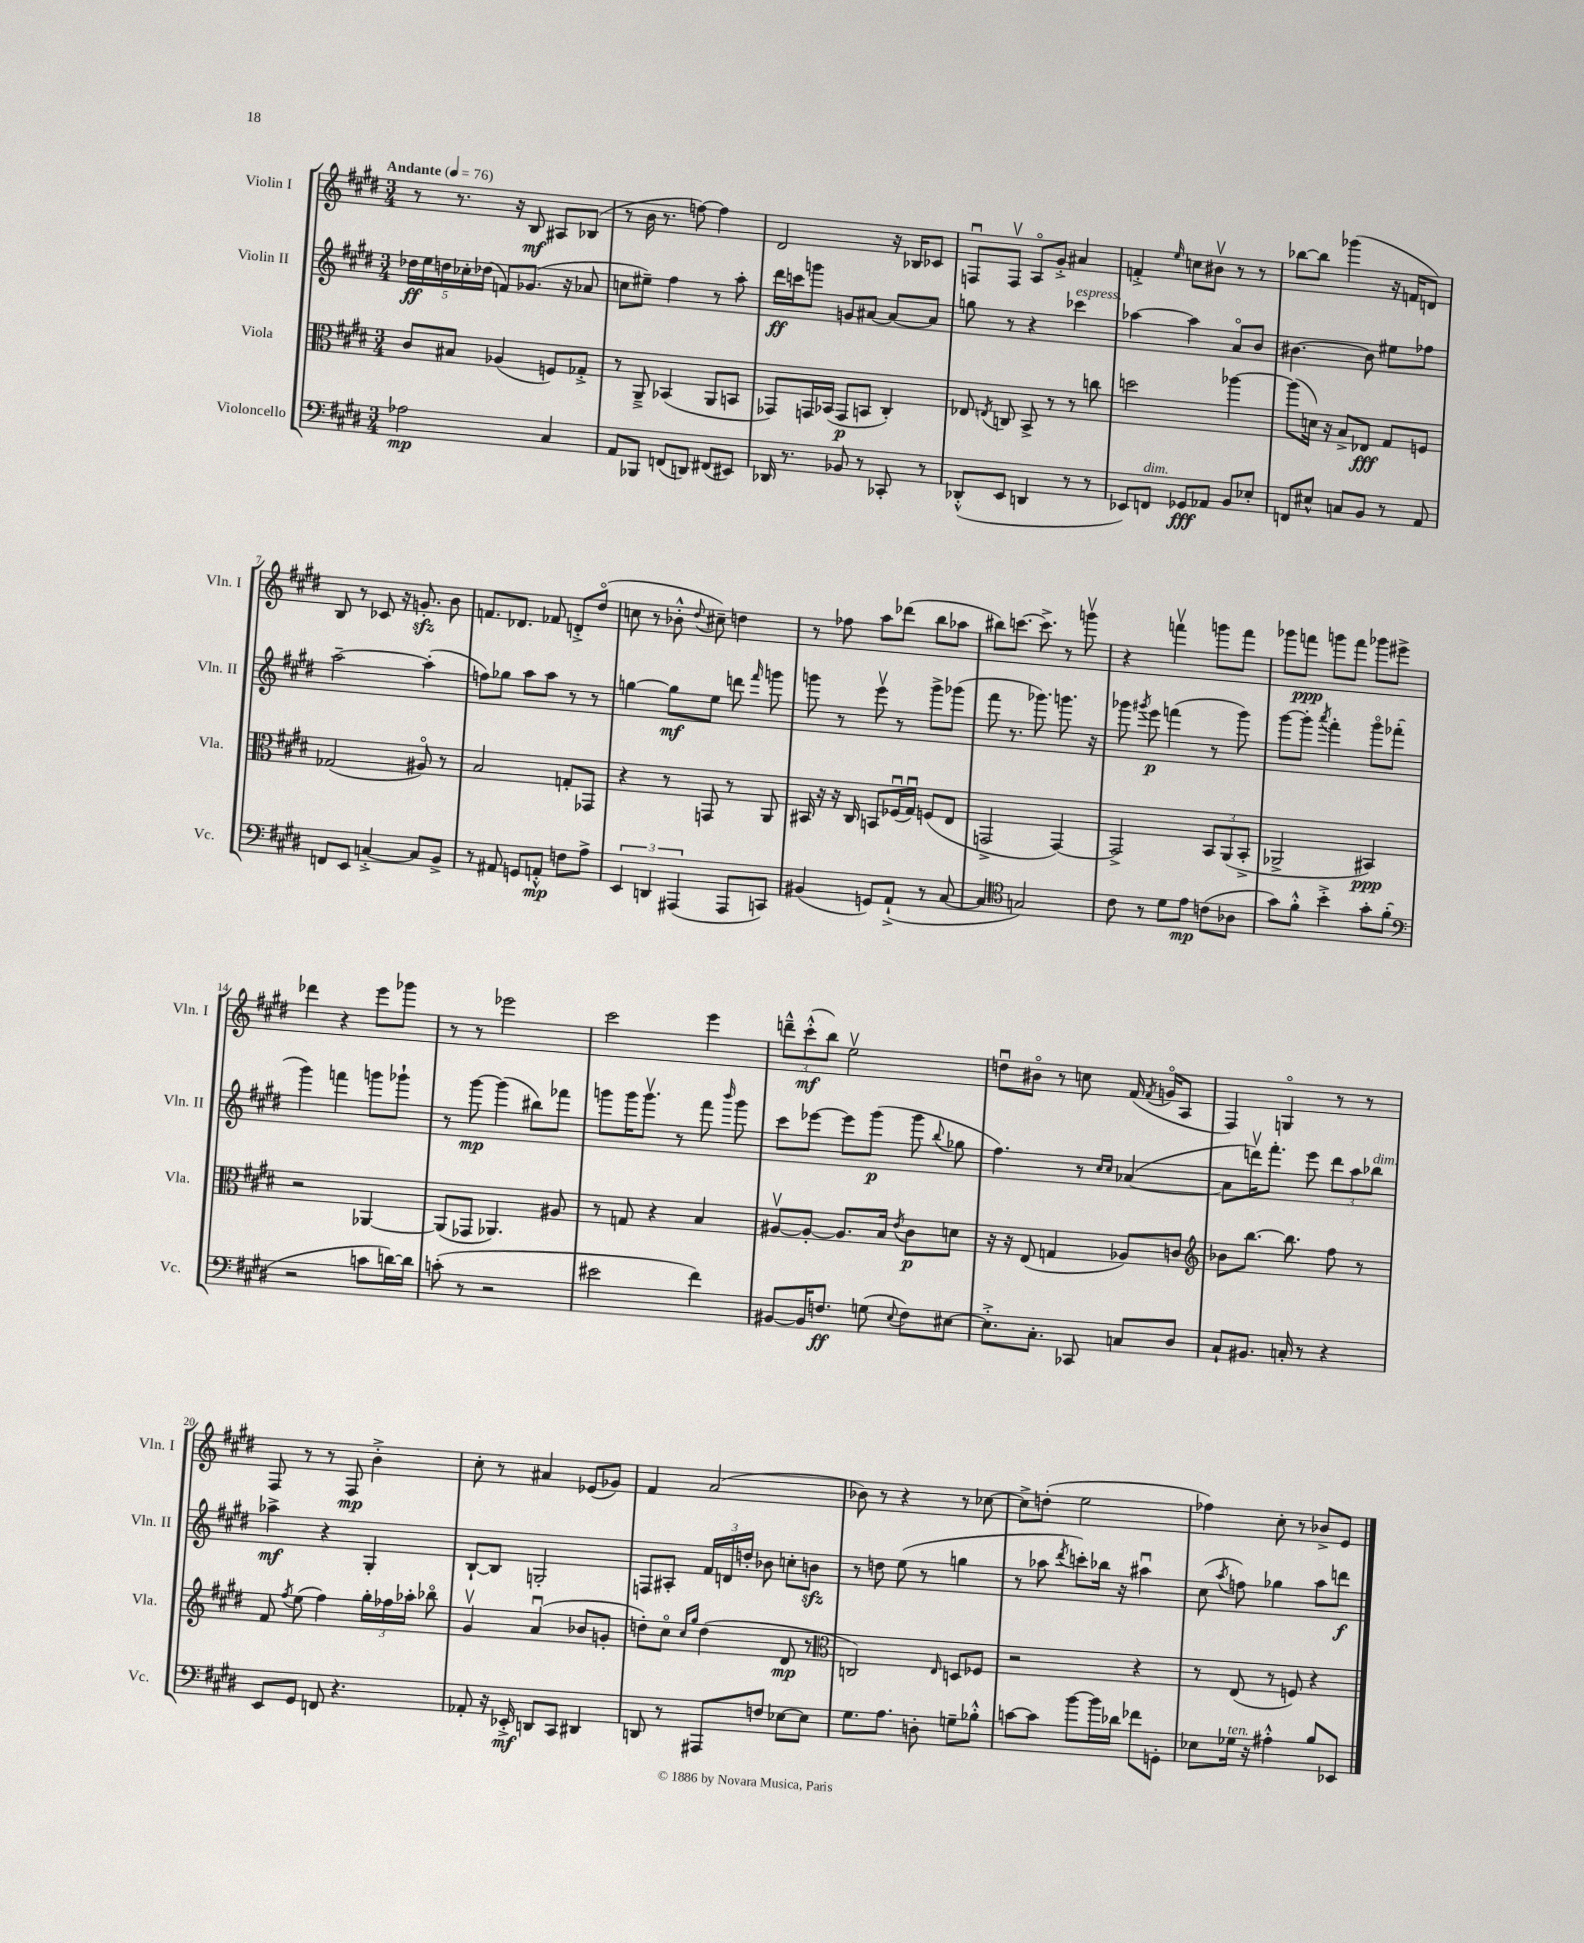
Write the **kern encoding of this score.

**kern	**dynam	**kern	**dynam	**kern	**dynam	**kern	**dynam
*part4	*part4	*part3	*part3	*part2	*part2	*part1	*part1
*staff4	*staff4	*staff3	*staff3	*staff2	*staff2	*staff1	*staff1
*I"Violoncello	*	*I"Viola	*	*I"Violin II	*	*I"Violin I	*
*I'Vc.	*	*I'Vla.	*	*I'Vln. II	*	*I'Vln. I	*
*clefF4	*	*clefC3	*	*clefG2	*	*clefG2	*
*k[f#c#g#d#]	*	*k[f#c#g#d#]	*	*k[f#c#g#d#]	*	*k[f#c#g#d#]	*
*M3/4	*	*M3/4	*	*M3/4	*	*M3/4	*
*MM76	*	*MM76	*	*MM76	*	*MM76	*
=1	=1	=1	=1	=1	=1	=1	=1
!	!	!	!	!	!	!LO:TX:a:B:t=Andante	!
2A-X\	mp	8c#/L	.	20dd-X\LL	ff	8r	.
.	.	.	.	20ee\	.	.	.
.	.	.	.	20ddn\	.	.	.
.	.	8B#X/J	.	.	.	8.r	.
.	.	.	.	20cc-X'\	.	.	.
.	.	.	.	(20dd-X\JJ	.	.	.
.	.	(4A-X/	.	8fn/L)	.	.	.
.	.	.	.	.	.	16r	.
.	.	.	.	(8.g-X/J	.	8B/	mf
4C#/	.	8Fn/L)	.	.	.	8A#X/L	.
.	.	.	.	16r	.	.	.
.	.	8G-X'^/J	.	8a-X/	.	(8B-X/J	.
=2	=2	=2	=2	=2	=2	=2	=2
8AA/L	.	8r	.	8ccn\L	.	8r	.
8BBB-X/J	.	8AA~^/	.	8ee#X~\J)	.	16b\	.
.	.	.	.	.	.	8.r	.
(8FFn/L	.	(4BB-X/	.	4ff#\	.	.	.
8DDn/J)	.	.	.	.	.	[8ffn\)	.
(8FF#X/L	.	8AA/L	.	8r	.	4ff\]	.
8EE#X/J)	.	8BBn/J	.	8aa'\	.	.	.
=3	=3	=3	=3	=3	=3	=3	=3
16DD-X/	.	8GG-X/L)	.	16ddd#\LL	ff	2d#/	.
8.r	.	.	.	16cccn\J	.	.	.
.	.	16GGn/L	.	8gggn\J	.	.	.
.	.	(16BB-X/JJ	.	.	.	.	.
8BB-X/	.	8GG/L	p	8gn/L	.	.	.
8r	.	8BBn/J	.	[8a#X/J	.	.	.
8CC-X'/	.	4C#'/)	.	8a#/L_	.	16r	.
.	.	.	.	.	.	16B-X/KL	.
8r	.	.	.	8a#/J]	.	8c-X/J	.
=4	=4	=4	=4	=4	=4	=4	=4
(8DD-X'^^/L	.	8E-X/	.	8ggn\	.	8Fnu/L	.
.	.	8qEn/	.	.	.	.	.
8EE/J	.	8Cn/	.	8r	.	8Fv/J	.
4DDn/	.	8BB^/	.	4r	.	8A/L	.
.	.	8r	.	.	.	8g#'^/J	.
!	!	!	!	!LO:TX:a:i:t=espress.	!	!	!
8r	.	8r	.	4ccc-X\	.	4a#X/	.
8r	.	8ccn\	.	.	.	.	.
=5	=5	=5	=5	=5	=5	=5	=5
8EE-X/L)	.	2ddn\	.	[4aa-X\	.	4fn'^/	.
!LO:TX:a:i:t=dim.	!	!	!	!	!	!	!
8FFn/J	.	.	.	.	.	.	.
.	.	.	.	.	.	16qqee/	.
8GG-X/L	fff	.	.	4aa-\]	.	8ccn\L	.
8AA-X/J	.	.	.	.	.	8b#Xv\J	.
8BB/L	.	[4aa-X\	.	8a/L	.	8r	.
8E-X'/J	.	.	.	8b/J	.	8r	.
=6	=6	=6	=6	=6	=6	=6	=6
8FFn/L	.	(8aa-\L]	.	[4.b#X\	.	[8bb-X\L	.
8E#X^^/J	.	16dn\Jk)	.	.	.	8bb-\J]	.
.	.	16r	.	.	.	.	.
8Cn/L	.	8B^/L	.	.	.	(4ggg-X\	.
8BB/J	.	8E-X/J	fff	8b#\]	.	.	.
8r	.	8G#/L	.	8ee#X\L	.	16r	.
.	.	.	.	.	.	16fn/KL	.
8AA/	.	8Fn/J	.	8ff-X\J	.	8dn/J)	.
!!LO:LB:g=z
=7	=7	=7	=7	=7	=7	=7	=7
8FFn/L	.	(2G-X/	.	[2aa~\	.	8B/	.
8EE/J	.	.	.	.	.	8r	.
[4Cn'^/	.	.	.	.	.	8c-X/	.
.	.	.	.	.	.	16r	.
.	.	.	.	.	.	8.gnzz'/	.
8C/L]	.	8A#X/)	.	(4aa'\]	.	.	.
8BB^/J	.	8r	.	.	.	8b\	.
=8	=8	=8	=8	=8	=8	=8	=8
8r	.	2B/	.	8ffn\L)	.	8.fn/L	.
8AA#X/	.	.	.	8gg-X\J	.	.	.
.	.	.	.	.	.	8.d-X/J	.
8GGn/L	.	.	.	8aa\L	.	.	.
8AAn'^^/J	mp	.	.	8aa\J	.	8f-X/	.
8Fn\L	.	8Gn'/L	.	8r	.	8dn'^/L	.
8A^\J	.	8GG-X/J	.	8r	.	(8dd#/J	.
=9	=9	=9	=9	=9	=9	=9	=9
6EE/	.	4r	.	[4ggn\	.	8ccn\	.
.	.	.	.	.	.	8r	.
6DDn/	.	.	.	.	.	.	.
.	.	8r	.	8gg\L]	mf	8b-X'^^\	.
(6AAA#X/	.	.	.	.	.	.	.
.	.	.	.	.	.	8qqdd#/	.
.	.	8GGn/	.	8ee\J	.	8cc#X~\)	.
8AAA#/L	.	8r	.	8dddn\	.	4ddn\	.
.	.	.	.	16qqfff#/	.	.	.
8CCn/J)	.	8AA/	.	8gggn\	.	.	.
=10	=10	=10	=10	=10	=10	=10	=10
(4BB#X/	.	16BB#X/	.	8gggn\	.	8r	.
.	.	16r	.	.	.	.	.
.	.	16r	.	8r	.	8ff-X\	.
.	.	16C#/	.	.	.	.	.
8GGn/L)	.	8BBn/L	.	8eeev\	.	8aa\L	.
(8AA`^/J	.	(16F-Xu/L	.	8r	.	(8ddd-X\J	.
.	.	16G#u/JJ)	.	.	.	.	.
8r	.	(8Fn/L	.	8ggg^\L	.	8bb\L	.
[8C#/	.	8E/J	.	(8ggg-X\J	.	8aa-X\J	.
=11	=11	=11	=11	=11	=11	=11	=11
4C#/]	.	2GGn^/	.	8fff#\	.	8bb#X\L)	.
.	.	.	.	8.r	.	[8.cccn\J	.
*clefC4	*	*	*	*	*	*	*
2Gn/)	.	.	.	.	.	.	.
.	.	.	.	8.ggg-X\)	.	8.ccc^\]	.
.	.	[4GG/)	.	8.gggn\	.	8r	.
.	.	.	.	.	.	8gggnv\	.
.	.	.	.	16r	.	.	.
=12	=12	=12	=12	=12	=12	=12	=12
8c#\	.	2GG^/]	.	8ggg-X\	.	4r	.
.	.	.	.	8qggg#X/	.	.	.
8r	.	.	.	8eee\	p	.	.
8d#\L	.	.	.	(4fffn\	.	4fffnv\	.
8e\J	mp	.	.	.	.	.	.
(8cn\L	.	12BB/L	.	8r	.	8gggn\L	.
.	.	(12AA/	.	.	.	.	.
8A-X\J	.	.	.	8ggg#\)	.	8fff\J	.
.	.	12BB'^/J	.	.	.	.	.
=13	=13	=13	=13	=13	=13	=13	=13
8g#\L)	.	2AA-X^/	.	[8ggg#\L	.	8ggg-X\L	.
8f#'^^\J	.	.	.	8ggg#'\J]	.	8fffn\J	ppp
.	.	.	.	8qaaa/	.	.	.
4b'^\	.	.	.	4fff#'\	.	8gggn\L	.
.	.	.	.	.	.	8fff\J	.
8g#'\L	.	4BB#X/)	ppp	8ggg#\L	.	8ggg-X\L	.
(8f#'\J	.	.	.	(8fff-X'\J	.	8eee#X^\J	.
!!LO:LB:g=z
=14	=14	=14	=14	=14	=14	=14	=14
*clefF4	*	*	*	*	*	*	*
2r	.	2r	.	4ggg#\)	.	4ddd-X\	.
.	.	.	.	4fffn\	.	4r	.
8cn\L	.	[4AA-X/	.	8gggn\L	.	8eee\L	.
[16dn\L)	.	.	.	8ggg-X`\J	.	8ggg-X\J	.
16d\JJ]	.	.	.	.	.	.	.
=15	=15	=15	=15	=15	=15	=15	=15
(8cn'\	.	(8AA-/L]	.	8r	.	8r	.
8r	.	8GG-X/J	.	[8ggg#\	mp	8r	.
2r	.	4.AA-X/)	.	(4ggg#\]	.	2eee-X\	.
.	.	.	.	8bb#X\L)	.	.	.
.	.	8A#X/	.	8fff-X\J	.	.	.
=16	=16	=16	=16	=16	=16	=16	=16
2e#X\	.	8r	.	8gggn\L	.	2ccc#\	.
.	.	8Gn/	.	16ggg\K	.	.	.
.	.	.	.	8.gggv\J	.	.	.
.	.	4r	.	.	.	.	.
.	.	.	.	8r	.	.	.
4f#\)	.	4B/	.	8fff#\	.	4eee\	.
.	.	.	.	16qqbbb/	.	.	.
.	.	.	.	8ggg\	.	.	.
=17	=17	=17	=17	=17	=17	=17	=17
[8BB#X/L	.	[8A#Xv/L	.	8ccc#\L	.	12dddn~^^\L	.
.	.	.	.	.	.	(12ccc#'^^\	mf
16BB#/K]	.	8A#'/J_	.	[8eee-X\J	.	.	.
.	.	.	.	.	.	12bb\J)	.
8.Fn/J	ff	.	.	.	.	.	.
.	.	8.A#/L]	.	8eee-\L]	.	2eev\	.
(8Gn\	.	.	.	(8ggg#\J	p	.	.
.	.	16B/Jk	.	.	.	.	.
8qqE/	.	8qe/	.	.	.	.	.
8F\L)	.	8c#\L	p	8ggg#\	.	.	.
.	.	.	.	8qqbb/	.	.	.
[8E#X\J	.	8dn\J	.	8gg-X\	.	.	.
=18	=18	=18	=18	=18	=18	=18	=18
8.E#'^\L]	.	16r	.	4.ff#\)	.	8ddnu\L	.
.	.	16r	.	.	.	.	.
.	.	(8E/	.	.	.	8b#X\J	.
8.C#'\J	.	.	.	.	.	.	.
.	.	4Gn/	.	.	.	8r	.
8CC-X/	.	.	.	8r	.	8ccn\	.
.	.	.	.	16qqcc#/LL	.	.	.
.	.	.	.	16qqcc#/JJ	.	.	.
8Cn/L	.	8A-X/L)	.	([4a-X/	.	(16f#/	.
.	.	.	.	.	.	8qf#/	.
.	.	.	.	.	.	16gn/KL	.
8D#/J	.	8cn/J	.	.	.	8A/J	.
=19	=19	=19	=19	=19	=19	=19	=19
*	*	*clefG2	*	*	*	*	*
8C#`/L	.	8b-X\L	.	8a-\L]	.	4F#/)	.
8.BB#X/J	.	[8.bb\J	.	16dddnv\K)	.	.	.
.	.	.	.	8.fff#'\J	.	.	.
.	.	.	.	.	.	4Gn/	.
16Cn'/	.	8.bb\]	.	.	.	.	.
8r	.	.	.	8eee\	.	.	.
4r	.	8ff#\	.	12ddd\L	.	8r	.
.	.	.	.	12aa\	.	.	.
.	.	8r	.	.	.	8r	.
!	!	!	!	!LO:TX:a:i:t=dim.	!	!	!
.	.	.	.	12bb-X\J	.	.	.
!!LO:LB:g=z
=20	=20	=20	=20	=20	=20	=20	=20
8EE/L	.	8f#/	.	4aa-X^\	mf	8F#/	.
.	.	8qff#/	.	.	.	.	.
8GG#/J	.	(8ee\	.	.	.	8r	.
8FFn/	.	4ff#\)	.	4r	.	8r	.
4.r	.	.	.	.	.	8F#/	mp
.	.	24gg#'\LL	.	4G#'/	.	4b'^\	.
.	.	24ff-X\	.	.	.	.	.
.	.	24aa-X'\JJ	.	.	.	.	.
.	.	8bb-X\	.	.	.	.	.
=21	=21	=21	=21	=21	=21	=21	=21
8AA-X'/	.	4g#v/	.	[8B`/L	.	8cc#'\	.
16r	.	.	.	8B/J]	.	8r	.
16EE-X'^/	mf	.	.	.	.	.	.
8DDn/L	.	(4au/	.	2Gn'/	.	4a#X/	.
8CC#/J	.	.	.	.	.	.	.
4DD#X/	.	8b-X/L	.	.	.	(8e-X/L	.
.	.	8gn'/J	.	.	.	8g-X/J)	.
=22	=22	=22	=22	=22	=22	=22	=22
8DDn/	.	8ddn'\L)	.	8Fn/L	.	4f#/	.
8r	.	8cc#\J	.	8A#X'/J	.	.	.
.	.	16qqcc#/LL	.	.	.	.	.
.	.	16qqgg#/JJ	.	.	.	.	.
8AAA#X/L	.	(4dd\	.	24f#/LL	.	(2a/	.
.	.	.	.	24dn/	.	.	.
.	.	.	.	24ddn'/JJ	.	.	.
8Fn/J	.	.	.	8b-X\	.	.	.
[8E-X\L	.	8d#/	mp	8ccn'\L	.	.	.
8E-\J]	.	8r	.	8bnzz\J	.	.	.
=23	=23	=23	=23	=23	=23	=23	=23
*	*	*clefC3	*	*	*	*	*
8.G#\L	.	2Cn/)	.	8r	.	8b-X\)	.
.	.	.	.	8ddn\	.	8r	.
8.A\J	.	.	.	.	.	.	.
.	.	.	.	(8ee\	.	4r	.
8Dn'\	.	.	.	8r	.	.	.
.	.	16qqE/	.	.	.	.	.
8Gn~\L	.	8Dn/L	.	4ggn\	.	8r	.
8B-X'^^\J	.	8F-X/J	.	.	.	[8cc-X\	.
=24	=24	=24	=24	=24	=24	=24	=24
[8cn\L	.	2r	.	8r	.	8cc-^\L]	.
8c\J]	.	.	.	8aa-X\	.	(8ddn'\J	.
.	.	.	.	8qddd#/	.	.	.
[8b\L	.	.	.	8cccn'\L)	.	2ee\	.
16b\L]	.	.	.	16bb-X\Jk	.	.	.
16d-X\JJ	.	.	.	16r	.	.	.
8f-X\L	.	4r	.	4aa#Xu\	.	.	.
8GGn'\J	.	.	.	.	.	.	.
=25	=25	=25	=25	=25	=25	=25	=25
8E-X\L	.	8r	.	(8cc#\	.	4ff-X\)	.
.	.	.	.	8qaa/	.	.	.
!LO:TX:a:i:t=ten.	!	!	!	!	!	!	!
16G-X\Jk	.	(8E/	.	8ffn\)	.	.	.
16r	.	.	.	.	.	.	.
4A#X'^^\	.	8r	.	4gg-X\	.	8cc#'\	.
.	.	8Fn/)	.	.	.	8r	.
8B/L	.	4r	.	8aa\L	.	8b-X^/L	.
8EE-X/J	.	.	.	8dddn\J	f	8e/J	.
==	==	==	==	==	==	==	==
*-	*-	*-	*-	*-	*-	*-	*-
